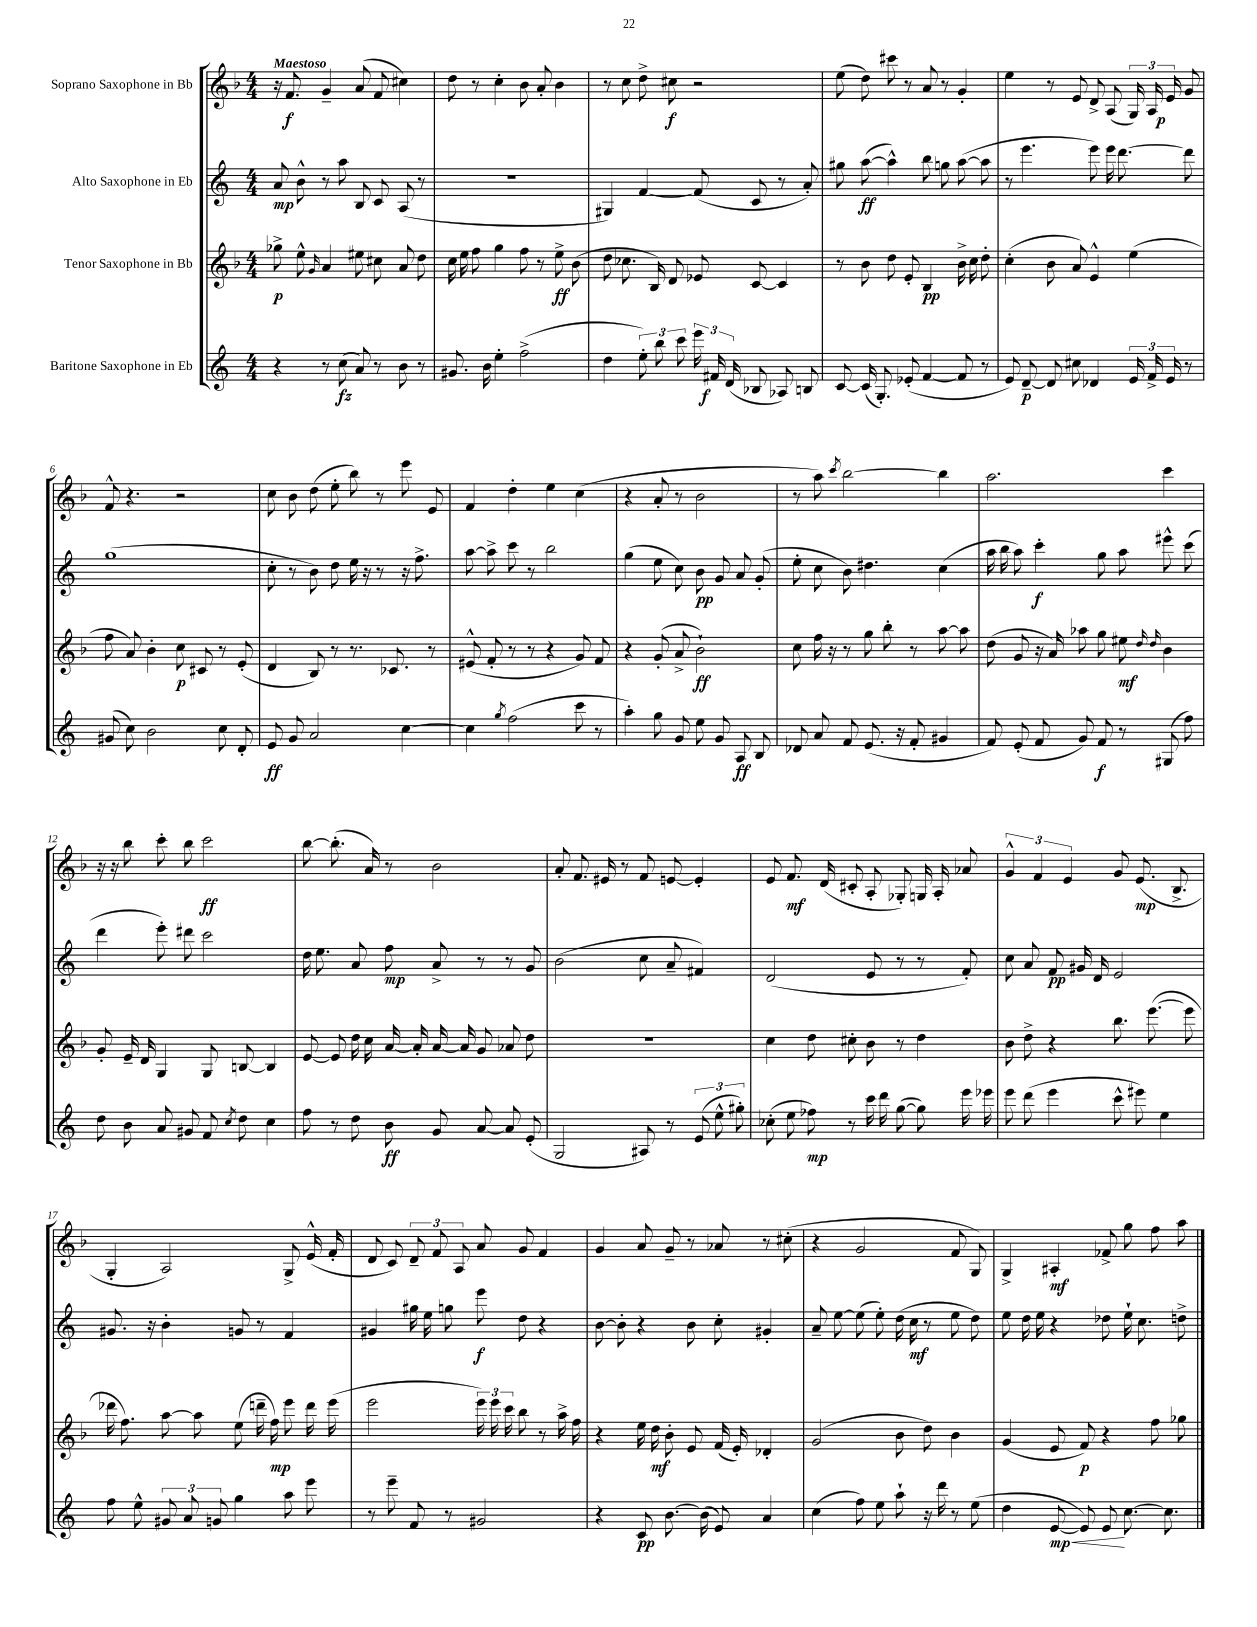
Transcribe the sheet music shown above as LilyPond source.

<<
\new StaffGroup <<
\new Staff = "s0" \with { instrumentName = "Soprano Saxophone in Bb" } {
    \clef treble \key f \major \numericTimeSignature \time 4/4 \tempo "Maestoso"
    \autoBeamOff r16 f'8.\f g'4-- a'8( f'8 cis''4) |
    d''8 r8 c''4-. bes'8 a'8-. bes'4 |
    r8 c''8 d''8-> cis''8\f r2 |
    e''8( d''8) cis'''8 r8 a'8 r8 g'4-. |
    e''4 r8 e'8 d'8-> a8( \tuplet 3/2 { g16) a16 e'16\p } g'8 |
    f'8-^ r4. r2 |
    c''8 bes'8 d''8( e''8-. bes''8) r8 e'''8 e'8 |
    f'4 d''4-. e''4 c''4( |
    r4 a'8-. r8 bes'2 |
    r8 a''8) \acciaccatura { c'''8 } bes''2~ bes''4 |
    a''2. c'''4 |
    r16 r16 bes''8 c'''8-. bes''8 c'''2\ff |
    bes''8~ bes''8.-.( a'16) r8 bes'2 |
    a'8-. f'8. eis'16 r8 f'8 e'8~ e'4-. |
    e'8 f'8.\mf d'16( cis'8-. a8-. ges8-.) g16 a16-. aes'8 |
    \tuplet 3/2 { g'4-^ f'4 e'4 } g'8 e'8.\mp( bes8.-> |
    g4-. a2) g8-> e'16-^( f'16-. |
    d'8 c'8) \tuplet 3/2 { d'8-- f'8 a8 } a'8 g'8 f'4 |
    g'4 a'8 g'8-- r8 aes'8 r8 cis''8-.( |
    r4 g'2 f'8 g8) |
    g4-> ais4-.\mf fes'8-> g''8 f''8 a''8 \bar "|." |
}
\new Staff = "s1" \with { instrumentName = "Alto Saxophone in Eb" } {
    \clef treble \key c \major \numericTimeSignature \time 4/4
    \autoBeamOff a'8\mp b'8-^ r8 a''8 b8 c'8 a8( r8 |
    R1 |
    gis4) f'4~ f'8( c'8 r8 a'8-.) |
    gis''8 a''8~\ff( a''4-^) b''8 g''8 a''8~( a''8 |
    r8 e'''4. e'''8) e'''16 d'''8.~ d'''8 |
    g''1( |
    c''8-. r8 b'8) d''8 e''16 r16 r8 r16 f''8.-> |
    a''8~ a''8-> c'''8 r8 b''2 |
    g''4( e''8 c''8) b'8\pp g'8 a'8 g'8-.( |
    e''8-. c''8 b'8) dis''4. c''4( |
    a''16 b''16 a''8) c'''4-.\f g''8 a''8 eis'''8-^ c'''8( |
    d'''4 e'''8-.) dis'''8 c'''2 |
    d''16 e''8. a'8 f''8\mp a'8-> r8 r8 g'8 |
    b'2( c''8 a'8-- fis'4) |
    d'2( e'8 r8 r8 f'8-.) |
    c''8 a'8 f'8\pp gis'16 d'16 e'2 |
    gis'8. r16 b'4-. g'8 r8 f'4 |
    gis'4 gis''16 e''16 g''8 e'''8\f d''8 r4 |
    b'8~ b'8-. r4 b'8 c''8-. gis'4-. |
    a'8-- e''8~ e''8( e''8-.) d''16( c''16\mf r8 e''8 d''8) |
    e''8 d''16 e''16 r4 des''8 e''16-! c''8. d''8-> \bar "|." |
}
\new Staff = "s2" \with { instrumentName = "Tenor Saxophone in Bb" } {
    \clef treble \key f \major \numericTimeSignature \time 4/4
    \autoBeamOff ges''8->\p e''8-^ \grace { g'16 } a'4 eis''8 cis''8 a'8 d''8 |
    c''16 e''16 f''8 g''4 f''8 r8 e''8->\ff bes'8( |
    d''8 ces''8. bes16) d'8 ees'8 c'8~ c'4 |
    r8 bes'8 d''8 e'8-. bes4\pp bes'16-> c''16 d''8-. |
    c''4-.( bes'8 a'8) e'4-^ e''4( |
    f''8 a'8) bes'4-. c''8\p cis'8 r8 e'8-.( |
    d'4 bes8) r8 r8. ces'8. r8 |
    eis'8-^( f'8-. r8 r8 r4 g'8) f'8 |
    r4 g'8-.( a'8-> bes'2-!\ff) |
    c''8 f''16 r16 r8 g''8 bes''8-. r8 a''8~ a''8 |
    d''8( g'8 r16 a'16) aes''8 g''8 eis''8\mf \grace { d''16 d''16 } bes'4 |
    g'8-. e'16-- d'16 g4 g8 b8~ b4 |
    e'8~ e'8 d''16 c''16 a'16~ a'16-. a'16~ a'16 g'8 aes'8 d''8 |
    R1 |
    c''4 d''8 cis''8-. bes'8 r8 d''4 |
    bes'8 d''8-> r4 bes''8. e'''8.~( e'''8 |
    des'''16 f''8.) a''8~ a''8 e''8( d'''16-- f''16\mp) e'''8 d'''16 e'''16( |
    e'''2 \tuplet 3/2 { e'''16) e'''16 c'''16 } bes''8 r8 a''16-> f''16 |
    r4 e''16 d''16\mf bes'8-. e'8 f'16( e'16-.) des'4-. |
    g'2( bes'8 d''8) bes'4 |
    g'4( e'8 f'8\p) r4 f''8 ges''8 \bar "|." |
}
\new Staff = "s3" \with { instrumentName = "Baritone Saxophone in Eb" } {
    \clef treble \key c \major \numericTimeSignature \time 4/4
    \autoBeamOff r4 r8 c''8\fz( a'8) r8 b'8 r8 |
    gis'8. b'16 e''4-. f''2->( |
    d''4 \tuplet 3/2 { e''8-.) b''8 c'''8 } \tuplet 3/2 { e'''16 fis'16\f d'16( } bes8 aes8) b8 |
    c'8~ c'16( g8.-.) ees'8-.( f'4~ f'8 r8 |
    e'8) d'8~--\p d'8 cis''8 des'4 \tuplet 3/2 { e'16 f'16-> e'16 } r8 |
    gis'8( c''8) b'2 c''8 d'8-. |
    e'8\ff g'8 a'2 c''4~ |
    c''4 \acciaccatura { g''8 } f''2( c'''8 r8 |
    a''4-.) g''8 g'8 e''8 g'8 a8\ff b8 |
    des'8 a'8 f'8 e'8.( r16 f'8-. gis'4 |
    f'8) e'8-.( f'8 g'8) f'8\f r8 gis8( f''8) |
    d''8 b'8 a'8 gis'8 f'8 \acciaccatura { c''8 } d''8 c''4 |
    f''8 r8 d''8 b'8\ff g'8 a'8~ a'8 e'8-.( |
    g2 ais8) r8 \tuplet 3/2 { e'8( e''8-^ gis''8-.) } |
    ces''8-.( e''8 fes''8\mp) r8 c'''16 d'''16 g''8~( g''8) e'''16 ees'''16 |
    e'''8 d'''8( e'''4 c'''8-^ eis'''8) e''4 |
    f''8 e''8-^ \tuplet 3/2 { gis'8 a'8 g'8 } g''4 a''8 e'''8 |
    r8 e'''8-- f'8 r8 gis'2 |
    r4 c'8\pp b'8.~ b'16( e'8) a'4 |
    c''4( f''8) e''8 a''8-! r16 d'''16 r8 e''8( |
    d''4 e'8~\mp\< e'8) e'8\! c''8.~ c''8. \bar "|." |
}
>>
>>
